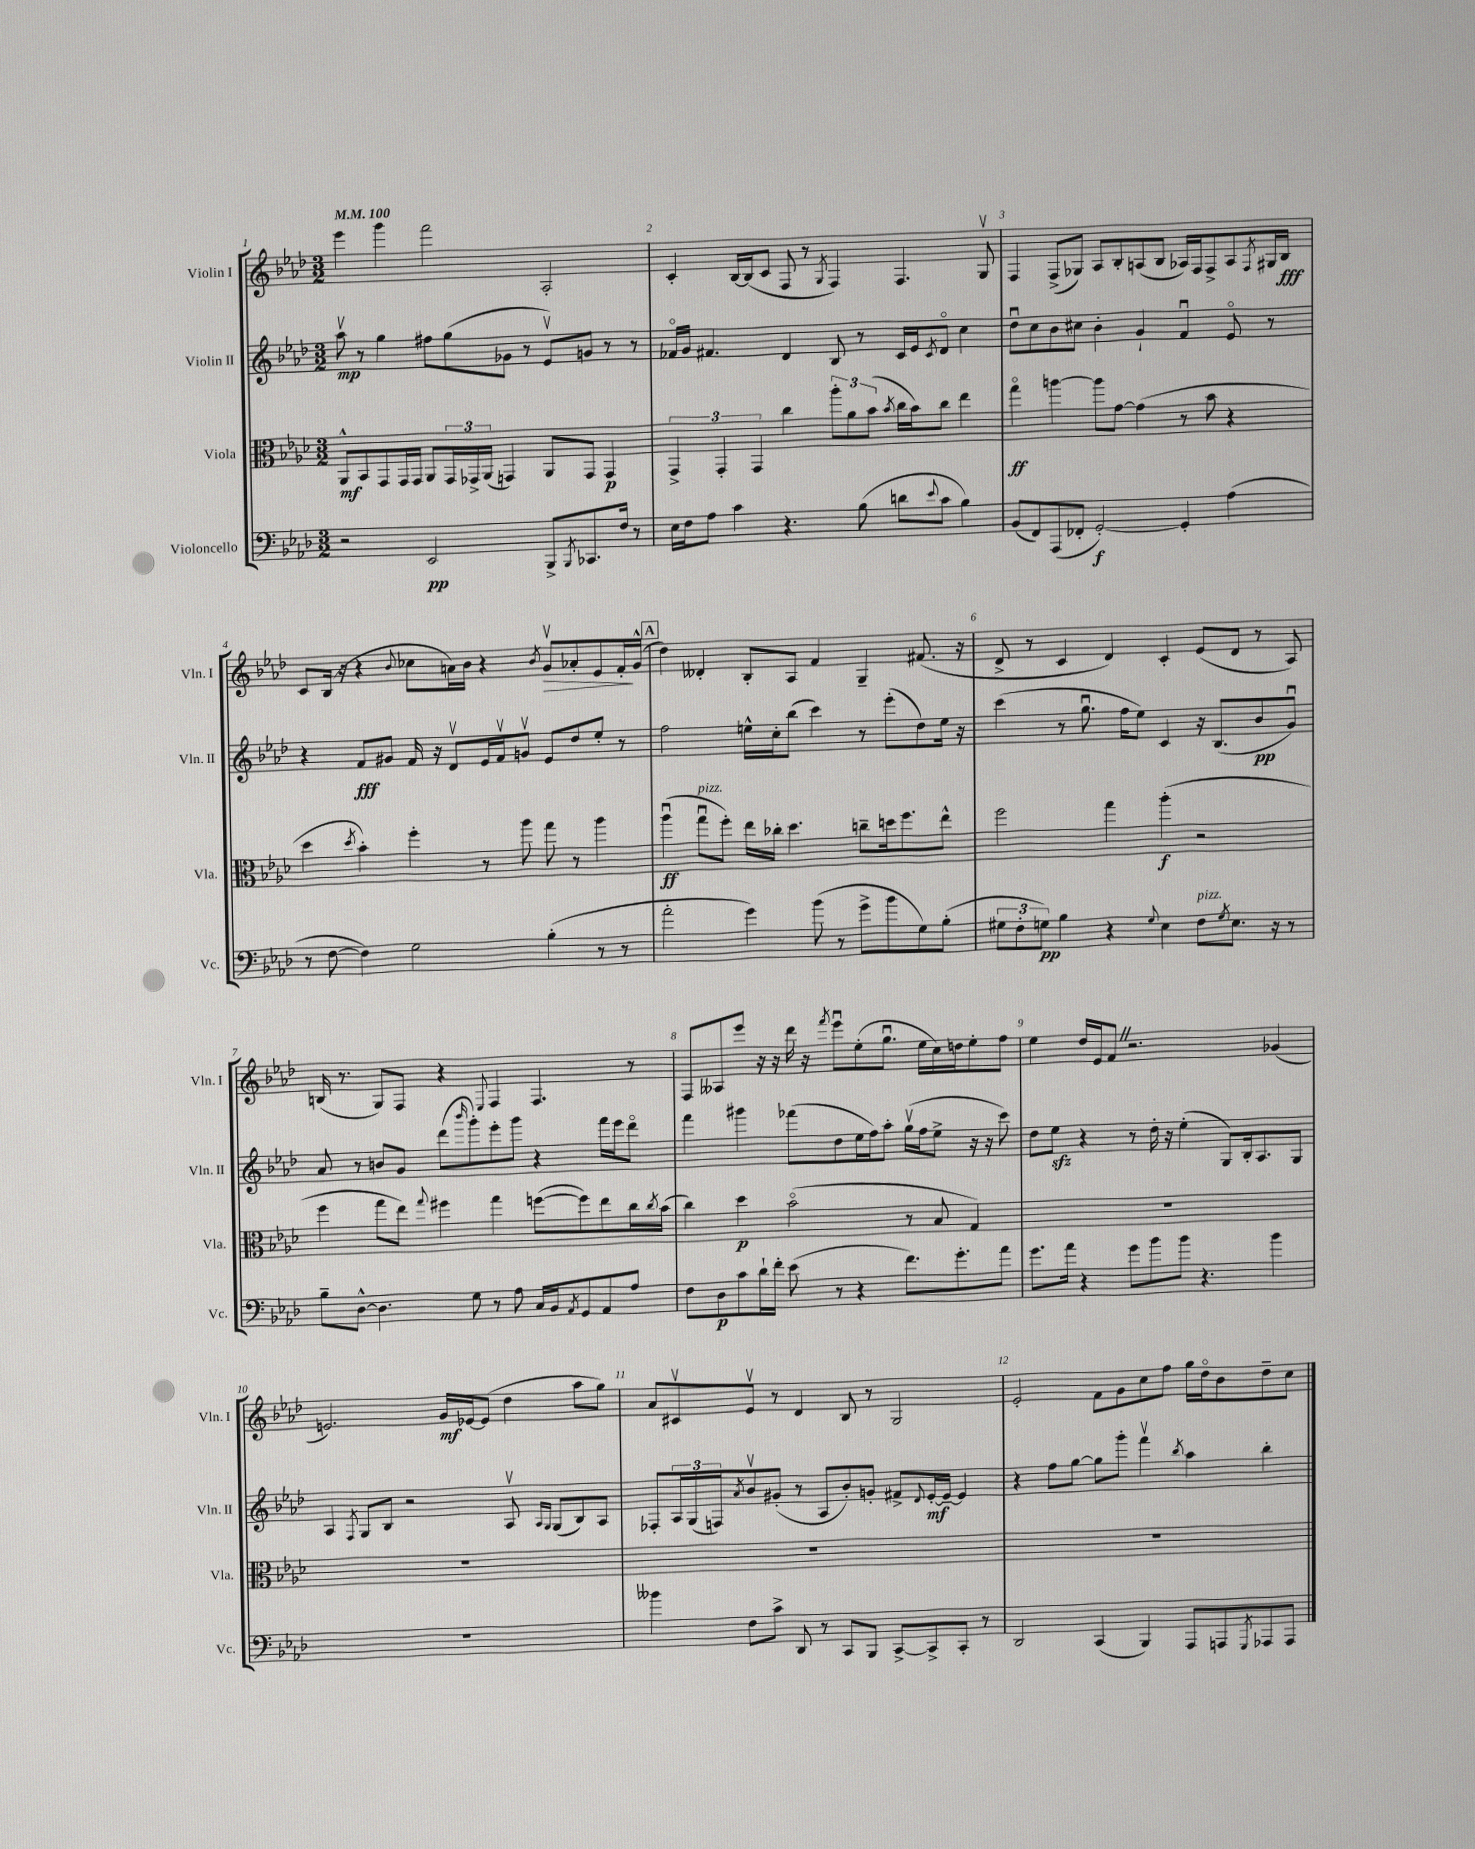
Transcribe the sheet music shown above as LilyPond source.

<<
\new StaffGroup <<
\new Staff = "s0" \with { instrumentName = "Violin I" shortInstrumentName = "Vln. I" } {
    \clef treble \key aes \major \numericTimeSignature \time 3/2 \tempo 4 = 100
    ees'''4 g'''4 f'''2 aes2-. |
    c'4-. bes16~ bes16( c'8 f8 r8 \acciaccatura { g8 } f4) f4. g8\upbow |
    f4 f8->( ges8) aes8 bes8-. a8( bes8 aes16) f16 f8-> aes8 \acciaccatura { f8 } gis16 bes16\fff |
    c'8 bes16( r16 r4 \appoggiatura { bes'8 } ces''8 a'16) bes'16 r4 \acciaccatura { bes'8 } g'8\upbow\> aes'8-. ees'8 f'16-.\! g'16-^( |
    \mark \markup { \box "A" } des''4) deses'4-. bes8-. aes8 f'4 g4-- fis'8.( r16 |
    des'8-> r8 c'4 des'4) c'4-. ees'8( des'8 r8 aes8) |
    b16( r8. g8) f8 r4 \appoggiatura { ees8 } f4 f4. r8 |
    f8 aeses8 ees'''8 r16 r16 des'''16 r16 \acciaccatura { f'''8 } ees'''8\downbow ees''8-.( g''8.\downbow ees''16 c''16) d''16 ees''8-. f''8 |
    ees''4 des''16 ees'16 f'8 \once \override BreathingSign.text = \markup { \musicglyph "scripts.caesura.straight" } \breathe r2. ges'4( |
    e'2.) g'16\mf ees'16~ ees'8( des''4 aes''8 g''8) |
    aes'8 cis'8\upbow ees'8\upbow r8 des'4 bes8 r8 g2 |
    ees'2-. f'8 g'8 c''8 f''8 g''16 des''16\flageolet bes'8 des''8-- c''8 \bar "|." |
}
\new Staff = "s1" \with { instrumentName = "Violin II" shortInstrumentName = "Vln. II" } {
    \clef treble \key aes \major \numericTimeSignature \time 3/2
    aes''8\upbow\mp r8 g''4 fis''8 g''8( ges'8 r8 ees'8\upbow) g'8 r8 r8 |
    fes'16\flageolet g'16 fis'4. des'4 bes8 r8 c'16 ees'16 \acciaccatura { c'8 } des'8\flageolet c''4 |
    des''8\downbow c''8 bes'8 cis''8 bes'4-. g'4-! f'4\downbow ees'8\flageolet r8 |
    r4 f'8\fff gis'8 f'16 r16 des'8\upbow ees'16 f'16\upbow g'8\upbow ees'8 des''8 ees''8-. r8 |
    \mark \markup { \box "A" } f''2 e''16-^ c''16-. bes''8( c'''4) r8 ees'''8-.( des''8) e''16 r16 |
    c'''4( r8 g''8.\downbow f''16 ees''8) c'4 r16 bes8.( bes'8\pp g'8\downbow) |
    aes'8 r8 b'8 g'8 des'''8( \grace { bes'''16 } g'''8-.) ees'''8-. g'''8 r4 f'''16 ees'''16 des'''8\flageolet |
    f'''4 gis'''4 fes'''8( des''8 ees''16 f''16) aes''8-. g''16\upbow( f''16 ees''8-> r16 r16 c'''8) |
    des''8 ees''8\sfz r4 r8 des''16-. r16 ees''4-.( g8) bes16-. aes8. g8 |
    aes4 \acciaccatura { f8 } g8 bes8 r2 aes8\upbow \grace { aes16 g16 } g8( bes8) aes8 |
    fes8-. \tuplet 3/2 { aes16 g16( f16) } \acciaccatura { aes'8 } bes'8\upbow gis'8-.( r8 aes8 bes'8-.) g'8-. fis'8-> \appoggiatura { des'8 } ees'16~-.\mf ees'16~-- ees'4 |
    r4 f''8 g''8~ g''8 g'''8-. f'''4\upbow \acciaccatura { bes''8 } aes''4 bes''4-. \bar "|." |
}
\new Staff = "s2" \with { instrumentName = "Viola" shortInstrumentName = "Vla." } {
    \clef alto \key aes \major \numericTimeSignature \time 3/2
    aes,8-^\mf bes,8 g,8 g,16 g,16 aes,8 \tuplet 3/2 { g,16 ges,16-> aes,16( } g,4) aes,8 g,8 g,4\p |
    \tuplet 3/2 { g,4-> g,4-. g,4 } c''4 \tuplet 3/2 { aes''8-. aes'8 bes'8( } \acciaccatura { bes'8 } c''16 bes'16) c''8 ees''4 |
    g''4\flageolet\ff a''4~ a''8 g'8~ g'4( r8 bes'8 r4 |
    des''4 \acciaccatura { des''8 } bes'4-.) f''4-. r8 aes''8 g''8 r8 aes''4 |
    \mark \markup { \box "A" } aes''4\downbow\ff( g''8\downbow^\markup { \italic "pizz." } f''8-.) ees''16 ces''16-. des''4. c''8-- d''16 f''8. ees''8-^ |
    f''2 g''4 aes''4-.\f( r2 |
    f''4 g''8 ees''8) \appoggiatura { g''8 } fis''4 g''4 f''8~( f''8) ees''8 c''16 \acciaccatura { c''8 } bes'16( |
    c''4) des''4\p bes'2\flageolet( r8 bes8 g4) |
    R1. |
    R1. |
    R1. |
    R1. \bar "|." |
}
\new Staff = "s3" \with { instrumentName = "Violoncello" shortInstrumentName = "Vc." } {
    \clef bass \key aes \major \numericTimeSignature \time 3/2
    r2 ees,2\pp bes,,8-> \acciaccatura { bes,,8 } ces,8. f16 r8 |
    ees16 f16 aes8 c'4 r4. bes8( d'8 \appoggiatura { ees'8 } c'8 bes4) |
    bes,8( f,8) aes,,8( fes,8-. g,2~-.\f) g,4-. aes4( |
    r8 f8~ f4) g2 bes4-.( r8 r8 |
    \mark \markup { \box "A" } aes'2-. g'4) bes'8( r8 g'8-> bes'8 g8) bes8-.( |
    \tuplet 3/2 { gis8 f8-. g8\pp) } bes4 r4 \appoggiatura { g8 } ees4 f8^\markup { \italic "pizz." } \acciaccatura { g8 } ees8. r16 r8 |
    bes8-- des8~-^ des4. g8 r8 aes8 c16 bes,16 \acciaccatura { aes,8 } g,8 aes,8 aes8 |
    f8 des8\p c'8 des'16-! f'16-. ees'8( r8 r4 f'8.) g'8.-. aes'8 |
    g'8. aes'16 r4 g'8 bes'8 bes'8 r4. bes'4 |
    R1. |
    beses'4 f8 c'8-> des,8 r8 c,8 bes,,8 c,8~-> c,8-> c,8-. r8 |
    des,2 c,4( bes,,4) aes,,8 a,,8 \acciaccatura { g,,8 } aes,,8 aes,,8 \bar "|." |
}
>>
>>
\layout { \context { \Score \override BarNumber.break-visibility = ##(#f #t #t) barNumberVisibility = #all-bar-numbers-visible } }
